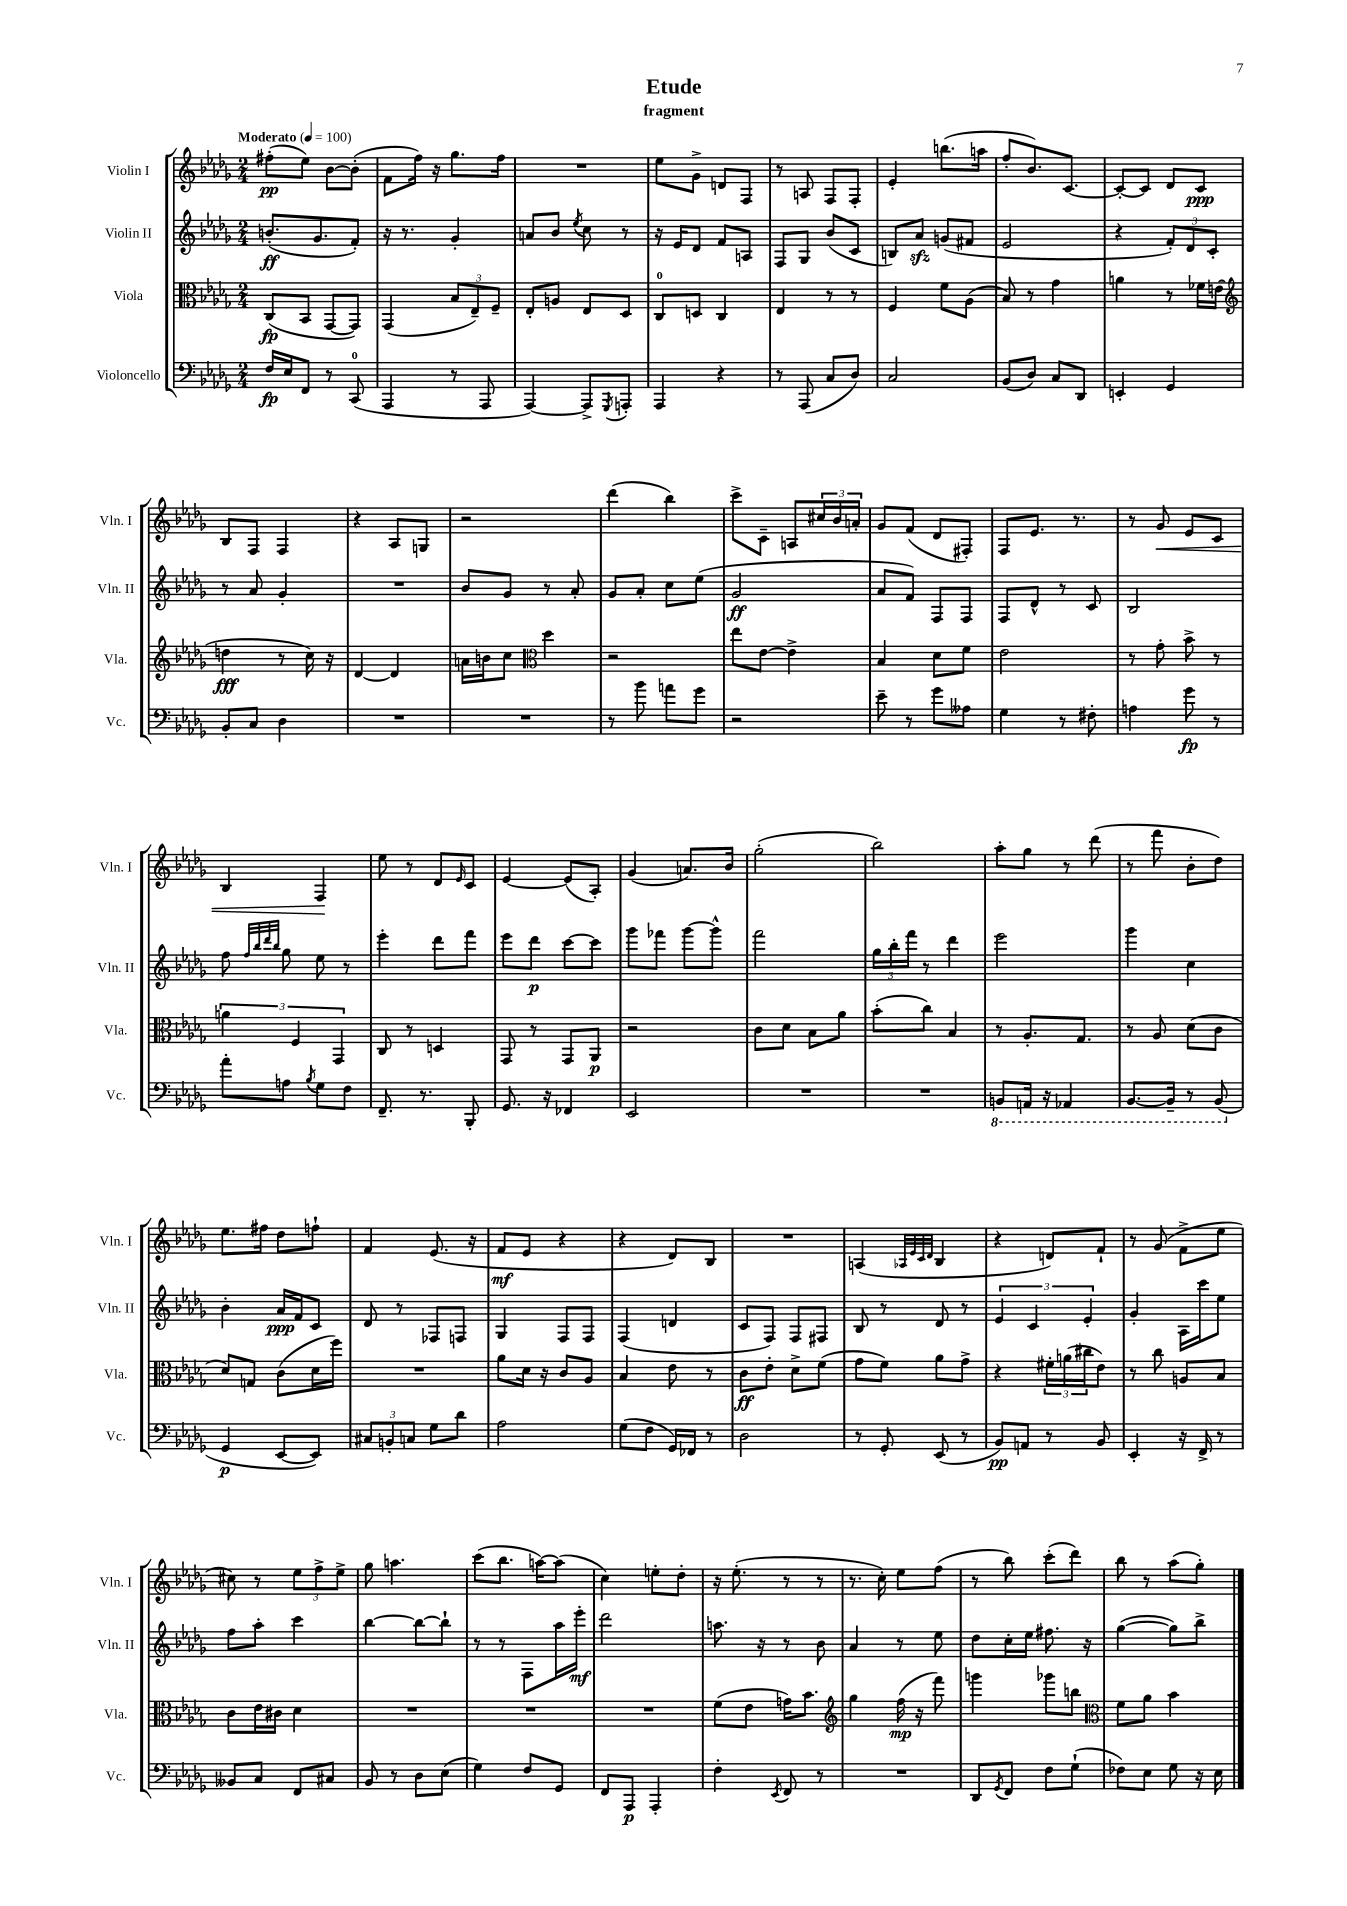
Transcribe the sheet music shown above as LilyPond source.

\header { title = "Etude" subtitle = "fragment" }
<<
\new StaffGroup <<
\new Staff = "s0" \with { instrumentName = "Violin I" shortInstrumentName = "Vln. I" } {
    \clef treble \key des \major \numericTimeSignature \time 2/4 \tempo "Moderato" 4 = 100
    fis''8-.\pp( ees''8) bes'8~ bes'8-.( |
    f'8 f''16) r16 ges''8. f''16 |
    R2 |
    ees''8 ges'8-> d'8 f8 |
    r8 a8 f8 f8-. |
    ees'4-. b''8.( a''16 |
    f''8-. bes'8.) c'8.~ |
    c'8~-. c'8 des'8 c'8\ppp |
    bes8 f8 f4 |
    r4 aes8 g8 |
    r2 |
    des'''4( bes''4) |
    c'''8-> c'8-- a8 \tuplet 3/2 { cis''16 bes'16 a'16-. } |
    ges'8 f'8( des'8 fis8-.) |
    f8 ees'8. r8. |
    r8 ges'8\< ees'8 c'8 |
    bes4 f4\! |
    ees''8 r8 des'8 \grace { ees'16 } c'8 |
    ees'4~ ees'8( aes8-.) |
    ges'4( a'8.) bes'16 |
    ges''2-.( |
    bes''2) |
    aes''8-. ges''8 r8 des'''8( |
    r8 f'''8 bes'8-. des''8) |
    ees''8. fis''16 des''8 f''8-! |
    f'4 ees'8.( r16 |
    f'8\mf ees'8 r4 |
    r4 des'8) bes8 |
    R2 |
    a4( \grace { aes32 ees'32 c'32 des'32 } bes4 |
    r4 d'8) f'8-! |
    r8 ges'8( f'8-> ees''8 |
    cis''8) r8 \tuplet 3/2 { ees''8 f''8-> ees''8-> } |
    ges''8 a''4. |
    c'''8( bes''8. a''16~) a''8( |
    c''4) e''8-. des''8-. |
    r16 ees''8.-.( r8 r8 |
    r8. c''16-.) ees''8 f''8( |
    r8 bes''8) c'''8-.( des'''8) |
    bes''8 r8 aes''8( ges''8-.) \bar "|." |
}
\new Staff = "s1" \with { instrumentName = "Violin II" shortInstrumentName = "Vln. II" } {
    \clef treble \key des \major \numericTimeSignature \time 2/4
    b'8.-.\ff( ges'8. f'8-.) |
    r16 r8. ges'4-. |
    a'8 bes'8 \acciaccatura { ees''8 } c''8 r8 |
    r16 ees'16 des'8 f'8 a8 |
    f8 ges8 bes'8( c'8 |
    b8) aes'8\sfz g'8( fis'8 |
    ees'2 |
    r4 \tuplet 3/2 { f'8-.) des'8 c'8-. } |
    r8 aes'8 ges'4-. |
    R2 |
    bes'8 ges'8 r8 aes'8-. |
    ges'8 aes'8-. c''8 ees''8( |
    ges'2\ff |
    aes'8 f'8) f8 f8 |
    f8 des'8-^ r8 c'8 |
    bes2 |
    f''8 \grace { f''32 bes''32 des'''32 bes''32 } ges''8 ees''8 r8 |
    ees'''4-. des'''8 f'''8 |
    ees'''8 des'''8\p c'''8~ c'''8 |
    ges'''8 fes'''8 ges'''8~ ges'''8-^ |
    f'''2 |
    \tuplet 3/2 { ges''16 bes''16-. f'''16 } r8 des'''4 |
    ees'''2 |
    ges'''4 c''4 |
    bes'4-. aes'16\ppp f'16 c'8 |
    des'8 r8 fes8 f8 |
    ges4 f8 f8 |
    f4( d'4 |
    c'8 f8) f8 fis8 |
    bes8 r8 des'8 r8 |
    \tuplet 3/2 { ees'4 c'4 ees'4-. } |
    ges'4-. aes16 c'''16 ees''8 |
    f''8 aes''8-. c'''4 |
    bes''4~ bes''8~ bes''8-! |
    r8 r8 f8 aes''16 ees'''16-.\mf |
    des'''2 |
    a''8. r16 r8 bes'8 |
    aes'4 r8 ees''8 |
    des''8 c''16-. ees''16 fis''8. r16 |
    ges''4~( ges''8) bes''8-> \bar "|." |
}
\new Staff = "s2" \with { instrumentName = "Viola" shortInstrumentName = "Vla." } {
    \clef alto \key des \major \numericTimeSignature \time 2/4
    c8\fp( bes,8 ges,8~ ges,8) |
    ges,4( \tuplet 3/2 { bes8 ees8--) f8-- } |
    ees8-. a8 ees8 des8 |
    c8-0 d8 c4 |
    ees4 r8 r8 |
    f4 f'8 aes8( |
    bes8) r8 ges'4 |
    a'4 r8 fes'16 e'16( |
    \clef treble d''4\fff r8 c''16) r16 |
    des'4~ des'4 |
    a'16 b'16 c''8 \clef alto des''4 |
    r2 |
    ees''8 ees'8~ ees'4-> |
    bes4 des'8 f'8 |
    ees'2 |
    r8 ges'8-. bes'8-> r8 |
    \tuplet 3/2 { a'4 f4 ges,4 } |
    c8 r8 d4 |
    ges,8 r8 ges,8 aes,8\p |
    r2 |
    c'8 des'8 bes8 aes'8 |
    bes'8-.( c''8) bes4 |
    r8 aes8.-. ges8. |
    r8 aes8 des'8( c'8 |
    des'8) g8 c'8( des'16 f''16) |
    R2 |
    aes'8 des'16 r16 c'8 aes8 |
    bes4 ees'8 r8 |
    c'8\ff ees'8-. des'8-> f'8( |
    ges'8 f'8) aes'8 ges'8-> |
    r4 \tuplet 3/2 { fis'16-. a'16( cis''16 } ees'8) |
    r8 c''8 a8 bes8 |
    c'8 ees'16 cis'16 des'4 |
    R2 |
    R2 |
    R2 |
    f'8( ees'8 g'16) bes'8. |
    \clef treble ges''4 f''16\mp( r16 f'''8) |
    g'''4 ges'''8 b''8 |
    \clef alto f'8 aes'8 bes'4 \bar "|." |
}
\new Staff = "s3" \with { instrumentName = "Violoncello" shortInstrumentName = "Vc." } {
    \clef bass \key des \major \numericTimeSignature \time 2/4
    f16\fp ees16 f,8 r8 c,8-0( |
    aes,,4 r8 aes,,8 |
    aes,,4~) aes,,8-> \acciaccatura { ges,,8 } a,,8-. |
    aes,,4 r4 |
    r8 aes,,8( c8 des8) |
    c2 |
    bes,8( des8) c8 des,8 |
    e,4-. ges,4 |
    bes,8-. c8 des4 |
    R2 |
    R2 |
    r8 bes'8 a'8 ges'8 |
    r2 |
    ees'8-- r8 ges'8 aeses8 |
    ges4 r8 fis8-. |
    a4 ges'8\fp r8 |
    aes'8-. a8 \acciaccatura { bes8 } ges8 f8 |
    f,8.-- r8. bes,,8-. |
    ges,8. r16 fes,4 |
    ees,2 |
    R2 |
    R2 |
    \ottava #-1 b,,8 a,,16 r16 aes,,4 |
    bes,,8.~ bes,,16-- r8 bes,,8( \ottava #0 |
    ges,4\p ees,8~ ees,8) |
    \tuplet 3/2 { cis8 b,8-. c8 } ges8 des'8 |
    aes2 |
    ges8( f8 ges,16) fes,16 r8 |
    des2 |
    r8 ges,8-. ees,8( r8 |
    bes,8\pp) a,8 r8 bes,8 |
    ees,4-. r16 f,16-> r8 |
    beses,8 c8 f,8 cis8 |
    bes,8 r8 des8 ees8( |
    ges4) f8 ges,8 |
    f,8 aes,,8\p aes,,4-. |
    f4-. \acciaccatura { ees,8 } f,8 r8 |
    R2 |
    des,8 \acciaccatura { ges,8 } f,8 f8 ges8-!( |
    fes8) ees8 ges8 r16 ees16 \bar "|." |
}
>>
>>
\layout { \context { \Score \remove "Bar_number_engraver" } }
